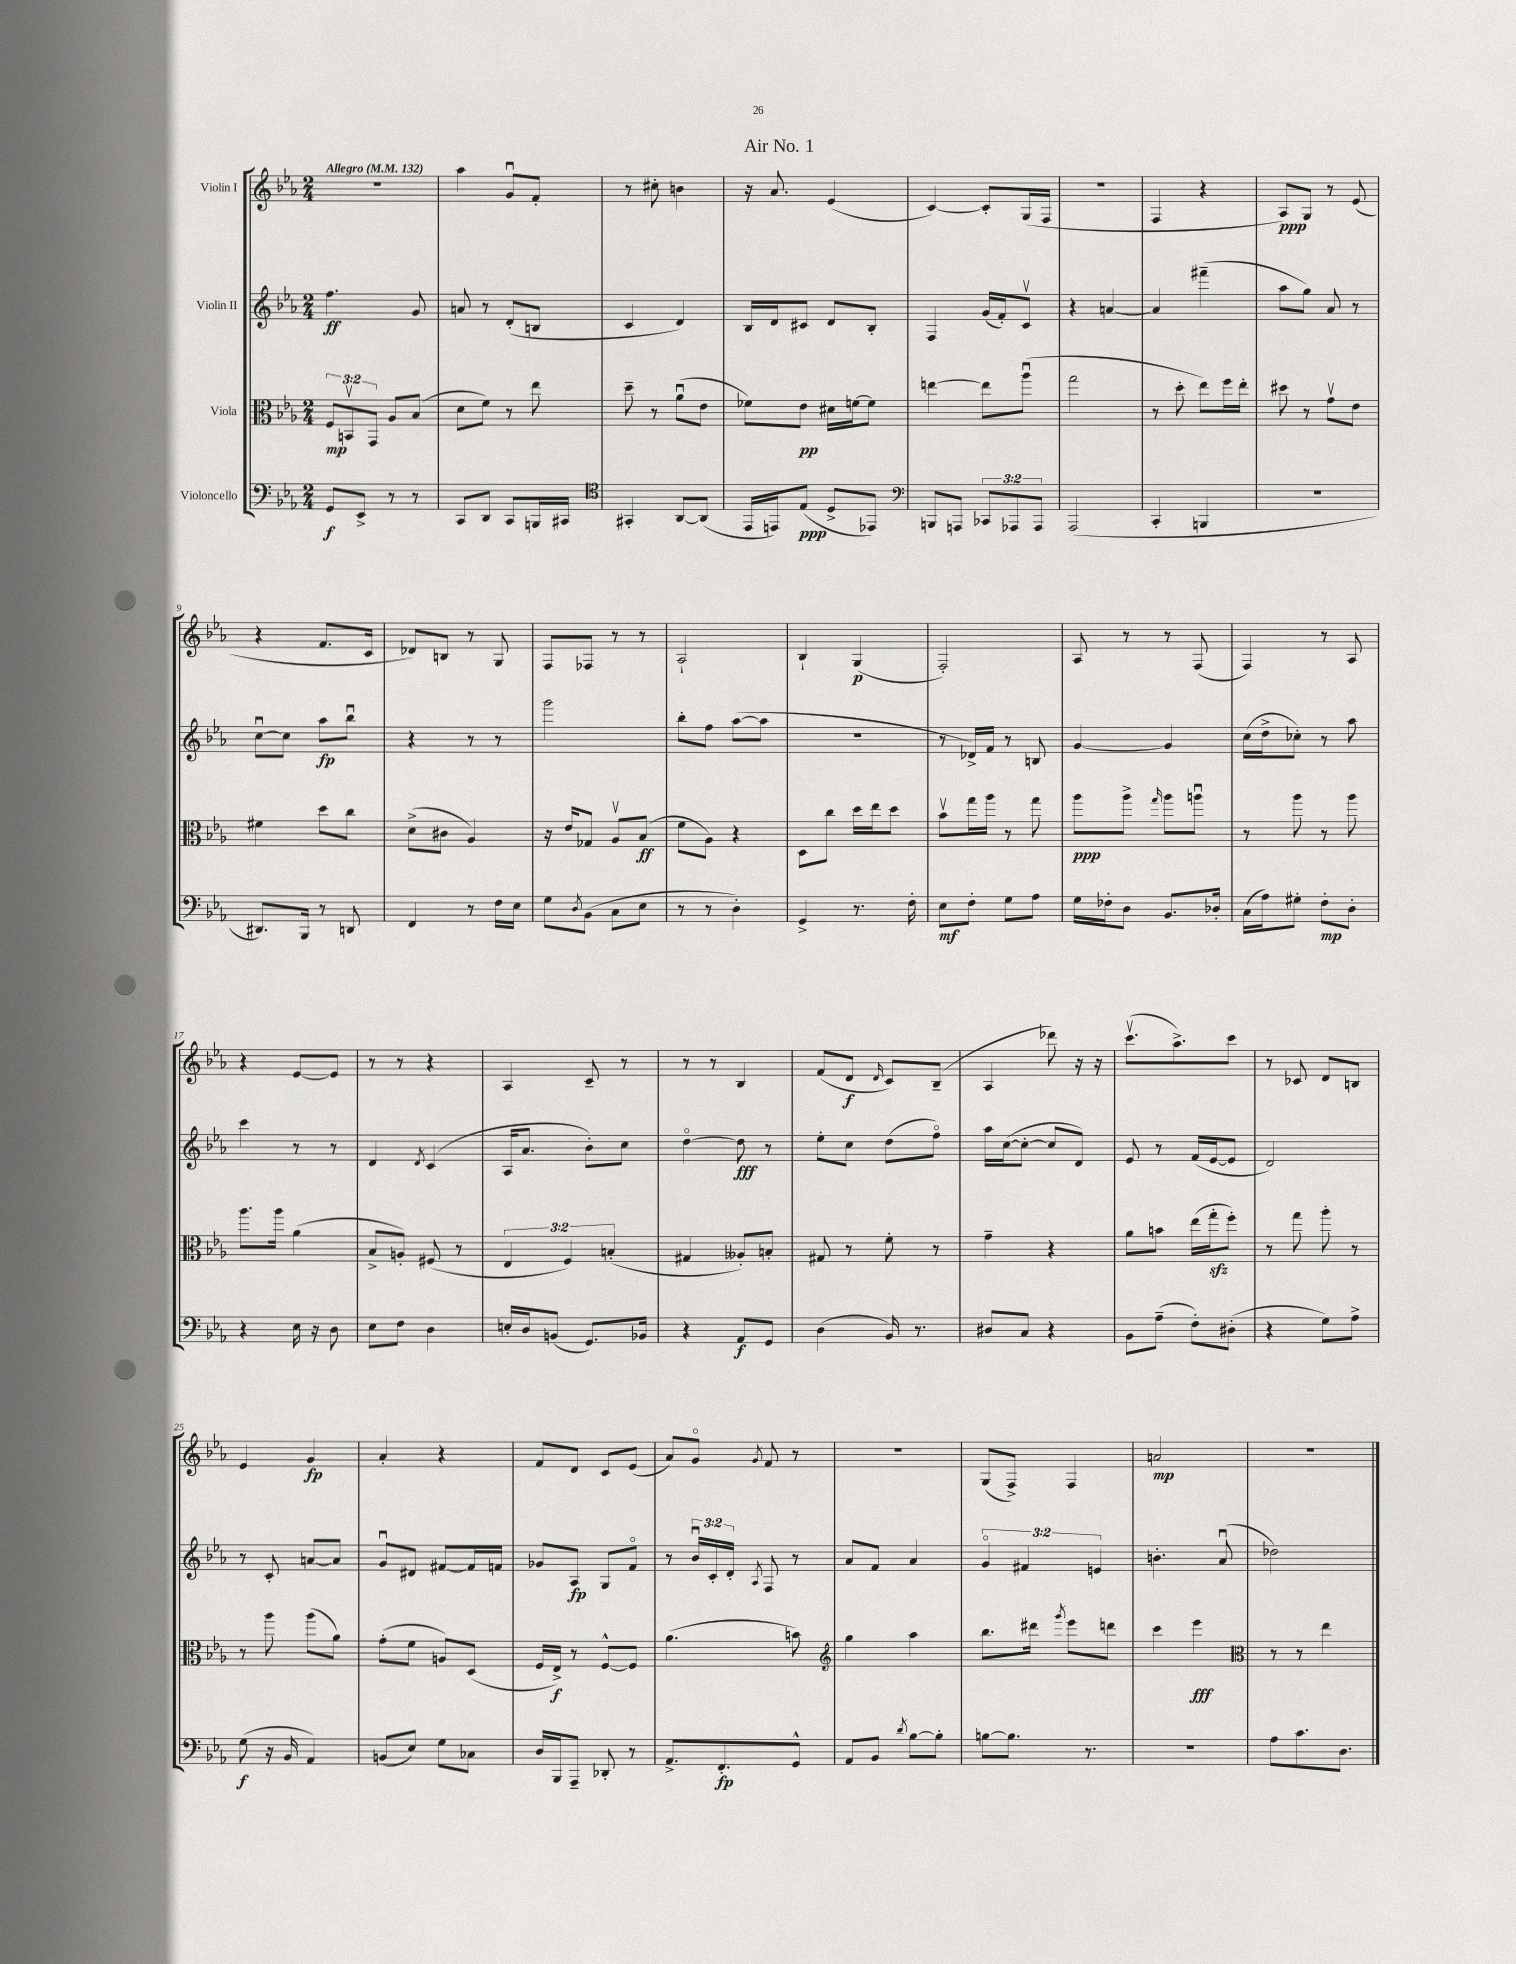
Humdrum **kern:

**kern	**dynam	**kern	**dynam	**kern	**dynam	**kern	**dynam
*part4	*part4	*part3	*part3	*part2	*part2	*part1	*part1
*staff4	*staff4	*staff3	*staff3	*staff2	*staff2	*staff1	*staff1
*I"Violoncello	*	*I"Viola	*	*I"Violin II	*	*I"Violin I	*
*clefF4	*	*clefC3	*	*clefG2	*	*clefG2	*
*k[b-e-a-]	*	*k[b-e-a-]	*	*k[b-e-a-]	*	*k[b-e-a-]	*
*M2/4	*	*M2/4	*	*M2/4	*	*M2/4	*
*MM132	*	*MM132	*	*MM132	*	*MM132	*
=1	=1	=1	=1	=1	=1	=1	=1
!	!	!	!	!	!	!LO:TX:a:B:t=Allegro	!
8GG/L	f	12F/L	mp	4.ff\	ff	2r	.
.	.	12BBnv/	.	.	.	.	.
8EE-^/J	.	.	.	.	.	.	.
.	.	12GG/J	.	.	.	.	.
8r	.	8A-/L	.	.	.	.	.
8r	.	(8B-/J	.	8g/	.	.	.
=2	=2	=2	=2	=2	=2	=2	=2
8CC/L	.	8d\L	.	8an/	.	4aa-\	.
8DD/J	.	8f\J)	.	8r	.	.	.
8CC/L	.	8r	.	(8d'/L	.	8gu/L	.
16BBBn/L	.	8ee-\	.	8Bn/J	.	8f'/J	.
16CC#X/JJ	.	.	.	.	.	.	.
=3	=3	=3	=3	=3	=3	=3	=3
*clefC4	*	*	*	*	*	*	*
4GG#X'/	.	8dd~\	.	4c/	.	8r	.
.	.	8r	.	.	.	8cc#X'\	.
[8AA-/L	.	(8a-u\L	.	4d/)	.	4bn\	.
(8AA-/J]	.	8e-\J	.	.	.	.	.
=4	=4	=4	=4	=4	=4	=4	=4
16EE-/LL	.	8f-X\L)	.	16B-/LL	.	16r	.
16EEn/J)	.	.	.	16d/J	.	8.a-/	.
(8E-/J	ppp	8e-\J	pp	8c#X/J	.	.	.
8D^/L	.	16d#X\LL	.	8d/L	.	(4e-/	.
.	.	[16fn\J	.	.	.	.	.
8EE-X/J)	.	8f\J]	.	8B-'/J	.	.	.
=5	=5	=5	=5	=5	=5	=5	=5
*clefF4	*	*	*	*	*	*	*
8BBBn/L	.	[4een\	.	4F/	.	[4c/)	.
8AAAn/J	.	.	.	.	.	.	.
12CC-X/L	.	8ee\L]	.	(16g/LL	.	8c'/L]	.
.	.	.	.	16f'/J)	.	.	.
12AAA-X/	.	.	.	.	.	.	.
.	.	(8aa-u\J	.	8cv/J	.	(16G/L	.
12AAA-/J	.	.	.	.	.	.	.
.	.	.	.	.	.	16F/JJ	.
=6	=6	=6	=6	=6	=6	=6	=6
(2AAA-/	.	2gg\	.	4r	.	2r	.
.	.	.	.	[4an/	.	.	.
=7	=7	=7	=7	=7	=7	=7	=7
4CC'/	.	8r	.	4a/]	.	4F/	.
.	.	8dd'\	.	.	.	.	.
4BBBn/	.	8ee-\L)	.	(4fff#X~\	.	4r	.
.	.	16ff\L	.	.	.	.	.
.	.	16ee-'\JJ	.	.	.	.	.
=8	=8	=8	=8	=8	=8	=8	=8
2r	.	8dd#X\	.	8aa-\L	.	8A-/L)	ppp
.	.	8r	.	8gg\J)	.	8G/J	.
.	.	8gv\L	.	8a-/	.	8r	.
.	.	8e-\J	.	8r	.	(8e-/	.
!!LO:LB:g=z
=9	=9	=9	=9	=9	=9	=9	=9
8.DD#X/L)	.	4f#X\	.	[8ccu\L	.	4r	.
.	.	.	.	8cc\J]	.	.	.
16BBB-/Jk	.	.	.	.	.	.	.
8r	.	8dd\L	.	8aa-\L	fp	8.f/L	.
8DDn/	.	8cc\J	.	8bb-u\J	.	.	.
.	.	.	.	.	.	16c/Jk	.
=10	=10	=10	=10	=10	=10	=10	=10
4FF/	.	(8d^\L	.	4r	.	8d-X/L)	.
.	.	8c#X\J	.	.	.	8Bn/J	.
8r	.	4A-/)	.	8r	.	8r	.
16F\LL	.	.	.	8r	.	8G/	.
16E-\JJ	.	.	.	.	.	.	.
=11	=11	=11	=11	=11	=11	=11	=11
8G\L	.	16r	.	2ggg\	.	8F/L	.
.	.	16e-/KL	.	.	.	.	.
8qD/	.	.	.	.	.	.	.
(8BB-\J	.	8G-X/J	.	.	.	8F-X/J	.
8C\L	.	8A-v/L	.	.	.	8r	.
8E-\J	.	(8B-/J	ff	.	.	8r	.
=12	=12	=12	=12	=12	=12	=12	=12
8r	.	8f\L	.	8bb-'\L	.	2A-`/	.
8r	.	8A-\J)	.	8ff\J	.	.	.
4D'\)	.	4r	.	([8aa-\L	.	.	.
.	.	.	.	8aa-\J]	.	.	.
=13	=13	=13	=13	=13	=13	=13	=13
4GG^/	.	8D\L	.	2r	.	4B-`/	.
.	.	8cc\J	.	.	.	.	.
8.r	.	16dd\LL	.	.	.	(4G/	p
.	.	16ee-\J	.	.	.	.	.
.	.	8dd\J	.	.	.	.	.
16F'\	.	.	.	.	.	.	.
=14	=14	=14	=14	=14	=14	=14	=14
8E-\L	mf	8b-v\L	.	8r	.	2F'/)	.
8F'\J	.	16gg\L	.	16d-X^/LL)	.	.	.
.	.	16aa-\JJ	.	16f/JJ	.	.	.
8G\L	.	8r	.	8r	.	.	.
8A-\J	.	8gg\	.	8Bn/	.	.	.
=15	=15	=15	=15	=15	=15	=15	=15
16G\LL	.	8aa-\L	ppp	[4g/	.	8A-/	.
16F-X'\J	.	.	.	.	.	.	.
8D\J	.	8aa-^\J	.	.	.	8r	.
.	.	16qqgg/	.	.	.	.	.
8.BB-/L	.	8aa-\L	.	4g/]	.	8r	.
.	.	8aanu\J	.	.	.	(8F/	.
16D-X'/Jk	.	.	.	.	.	.	.
=16	=16	=16	=16	=16	=16	=16	=16
(16C\LL	.	8r	.	(16cc\LL	.	4F/)	.
16A-\J)	.	.	.	16dd^\J	.	.	.
8G#X'\J	.	8aa-\	.	8cc-X'\J)	.	.	.
8F'\L	mp	8r	.	8r	.	8r	.
8D'\J	.	8aa-\	.	8aa-\	.	8A-/	.
!!LO:LB:g=z
=17	=17	=17	=17	=17	=17	=17	=17
4r	.	8.aa-\L	.	4ccc\	.	4r	.
.	.	16aa-\Jk	.	.	.	.	.
16E-\	.	(4a-\	.	8r	.	[8e-/L	.
16r	.	.	.	.	.	.	.
8D\	.	.	.	8r	.	8e-/J]	.
=18	=18	=18	=18	=18	=18	=18	=18
8E-\L	.	8B-^/L	.	4d/	.	8r	.
8F\J	.	8An'/J)	.	.	.	8r	.
.	.	.	.	8qd/	.	.	.
4D\	.	(8F#X/	.	(4c/	.	4r	.
.	.	8r	.	.	.	.	.
=19	=19	=19	=19	=19	=19	=19	=19
16En'/LL	.	6E-/	.	16A-/KL	.	4A-/	.
16D/J	.	.	.	8.a-/J	.	.	.
(8BBn/J	.	.	.	.	.	.	.
.	.	6F/)	.	.	.	.	.
8.GG/L)	.	.	.	8b-'\L)	.	8c~/	.
.	.	(6Bn'/	.	.	.	.	.
.	.	.	.	8cc\J	.	8r	.
16BB-X/Jk	.	.	.	.	.	.	.
=20	=20	=20	=20	=20	=20	=20	=20
4r	.	4G#X/	.	[4dd\	.	8r	.
.	.	.	.	.	.	8r	.
8AA-/L	f	8A--X'/L)	.	8dd\]	fff	4B-/	.
8GG/J	.	8Bn'/J	.	8r	.	.	.
=21	=21	=21	=21	=21	=21	=21	=21
(4D\	.	8G#X/	.	8ee-'\L	.	(8f/L	.
.	.	8r	.	8cc\J	.	8d/J	f
.	.	.	.	.	.	16qqd/	.
16BB-/)	.	8f'\	.	(8dd\L	.	8c/L)	.
8.r	.	.	.	.	.	.	.
.	.	8r	.	8ff\J)	.	(8B-~/J	.
=22	=22	=22	=22	=22	=22	=22	=22
8D#X/L	.	4g~\	.	16aa-\LL	.	4A-/	.
.	.	.	.	([16cc\J	.	.	.
8C/J	.	.	.	8cc'\J_	.	.	.
4r	.	4r	.	8cc/L]	.	8ddd-X\)	.
.	.	.	.	8d/J)	.	16r	.
.	.	.	.	.	.	16r	.
=23	=23	=23	=23	=23	=23	=23	=23
8BB-\L	.	8a-\L	.	8e-/	.	(8.cccv\L	.
(8A-~\J	.	8bn\J	.	8r	.	.	.
.	.	.	.	.	.	8.aa-^\)	.
8F'\L)	.	(16ee-\LL	.	(16f/LL	.	.	.
.	.	16ggzz'\J	.	[16e-/J	.	.	.
(8D#X'\J	.	8ff'\J)	.	8e-/J]	.	8ccc\J	.
=24	=24	=24	=24	=24	=24	=24	=24
4r	.	8r	.	2d/)	.	8r	.
.	.	8gg\	.	.	.	8c-X/	.
8G\L)	.	8aa-'\	.	.	.	8d/L	.
8A-^\J	.	8r	.	.	.	8Bn/J	.
!!LO:LB:g=z
=25	=25	=25	=25	=25	=25	=25	=25
(8G\	f	8r	.	8r	.	4e-/	.
16r	.	8aa-\	.	8c'/	.	.	.
16BB-/	.	.	.	.	.	.	.
4AA-/)	.	(8aa-\L	.	[8an/L	.	4g/	fp
.	.	8a-\J)	.	8a/J]	.	.	.
=26	=26	=26	=26	=26	=26	=26	=26
(8BBn/L	.	(8g'\L	.	8gu/L	.	4a-'/	.
8E-/J)	.	8f\J	.	8d#X/J	.	.	.
8G\L	.	8An/L)	.	[8f#X/L	.	4r	.
8C-X\J	.	(8D/J	.	16f#/L]	.	.	.
.	.	.	.	16fn/JJ	.	.	.
=27	=27	=27	=27	=27	=27	=27	=27
16D/LL	.	16F/LL	.	8g-X/L	.	8f/L	.
16BBB-/J	.	16E-^/JJ)	f	.	.	.	.
8AAA-~/J	.	8r	.	8A-/J	fp	8d/J	.
8DD-X'/	.	[8F^^/L	.	8G/L	.	8c/L	.
8r	.	8F/J]	.	8f/J	.	(8e-/J	.
=28	=28	=28	=28	=28	=28	=28	=28
8.AA-^/L	.	(4.a-\	.	8r	.	8a-/L)	.
.	.	.	.	24b-u/LL	.	8g/J	.
.	.	.	.	24c'/	.	.	.
8.FF'/	fp	.	.	.	.	.	.
.	.	.	.	24d'/JJ	.	.	.
.	.	.	.	8qA-/	.	8qg/	.
.	.	.	.	8F/	.	8f/	.
8GG^^/J	.	8bn\)	.	8r	.	8r	.
=29	=29	=29	=29	=29	=29	=29	=29
*	*	*clefG2	*	*	*	*	*
8AA-/L	.	4gg\	.	8a-/L	.	2r	.
8BB-/J	.	.	.	8f/J	.	.	.
8qd/	.	.	.	.	.	.	.
[8B-\L	.	4aa-\	.	4a-/	.	.	.
8B-'\J]	.	.	.	.	.	.	.
=30	=30	=30	=30	=30	=30	=30	=30
[8Bn\L	.	8.bb-\L	.	6g/	.	(8G/L	.
8.B\J]	.	.	.	.	.	8F^/J)	.
.	.	.	.	6f#X/	.	.	.
.	.	16ddd#X\Jk	.	.	.	.	.
.	.	8qggg/	.	.	.	.	.
.	.	8eee-\L	.	.	.	4F/	.
8.r	.	.	.	.	.	.	.
.	.	.	.	6en/	.	.	.
.	.	8dddn\J	.	.	.	.	.
=31	=31	=31	=31	=31	=31	=31	=31
2r	.	4ccc\	.	4.bn'\	.	2an/	mp
.	.	4eee-\	fff	.	.	.	.
.	.	.	.	(8a-u/	.	.	.
=32	=32	=32	=32	=32	=32	=32	=32
*	*	*clefC3	*	*	*	*	*
8A-\L	.	8r	.	2dd-X\)	.	2r	.
8.c\	.	8r	.	.	.	.	.
.	.	4ee-\	.	.	.	.	.
8.D\J	.	.	.	.	.	.	.
==	==	==	==	==	==	==	==
*-	*-	*-	*-	*-	*-	*-	*-
